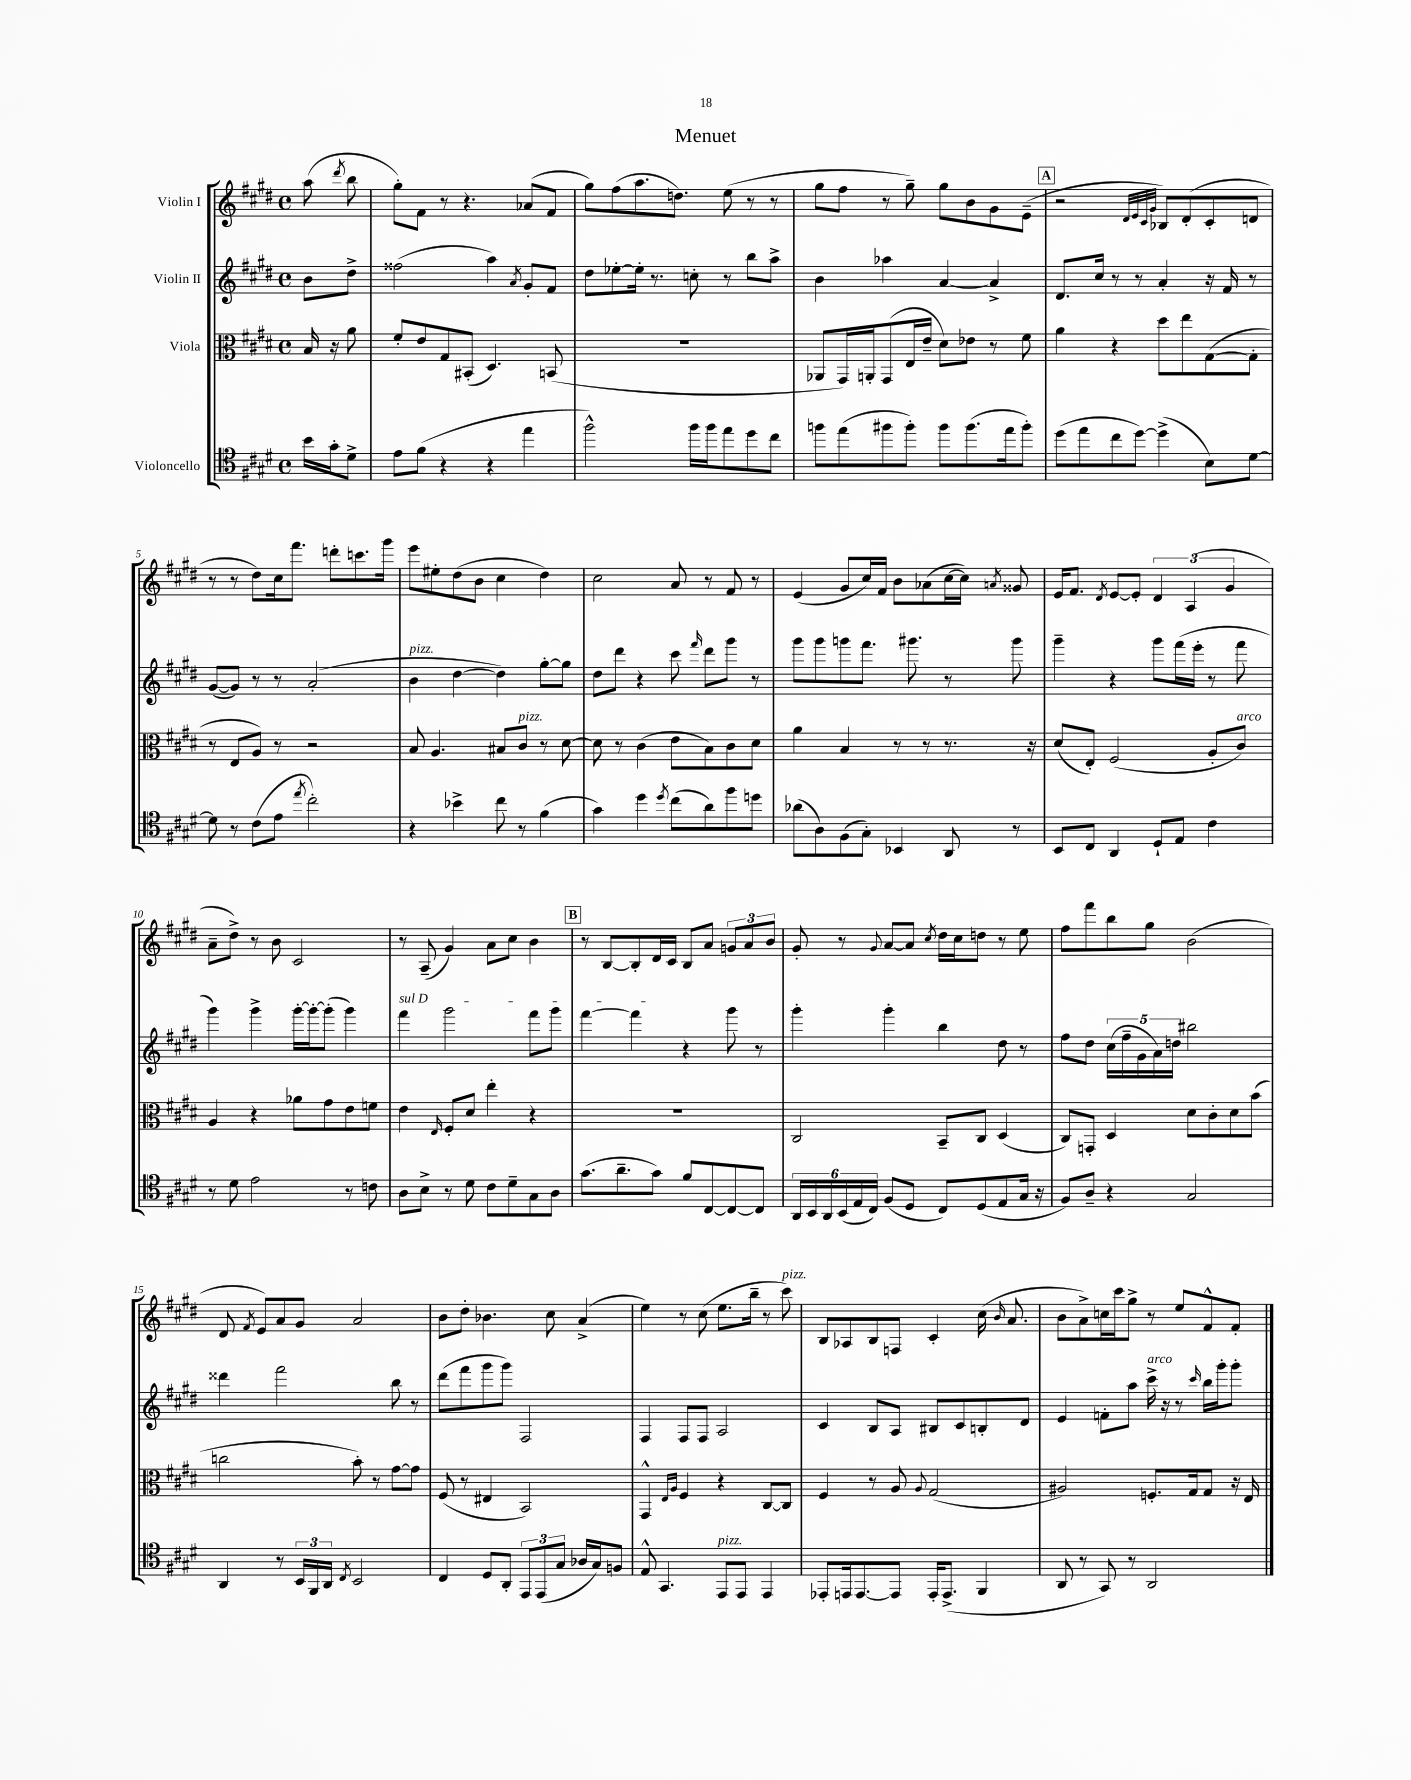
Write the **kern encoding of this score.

**kern	**kern	**kern	**kern
*staff4	*staff3	*staff2	*staff1
*clefC4	*clefC3	*clefG2	*clefG2
*k[f#c#g#d#]	*k[f#c#g#d#]	*k[f#c#g#d#]	*k[f#c#g#d#]
*M4/4	*M4/4	*M4/4	*M4/4
*met(c)	*met(c)	*met(c)	*met(c)
16b	16B	8b	(8aa
16g#'	16r	.	.
.	.	.	8qddd#
8d#^	8a	8dd#^	8bb
=	=	=	=
8e	8f#'	(2ff##	8gg#')
(8f#	8e	.	8f#
4r	8G#	.	8r
.	(8BB#'	.	4.r
4r	4.D#)	4aa)	.
.	.	8qa	.
4ee	.	8g#'	(8a-
.	(8BB	8f#	8f#
=	=	=	=
2ff#^^)	1r	8dd#	8gg#)
.	.	[8ee-'	(8ff#
.	.	16ee-']	8.aa
.	.	8.r	.
.	.	.	8.dd)
16ff#	.	8cc'	.
16ff#	.	.	.
8ee	.	8r	(8ee
8dd#	.	8bb	8r
8cc#	.	8aa^	8r
=	=	=	=
8ff	8AA-	4b	8gg#
(8ee	16GG#)	.	8ff#
.	16AA'	.	.
8ff#	(8GG#	4aa-	8r
8ff#')	16E	.	8gg#~)
.	16e~	.	.
8ff#	8d#)	[4a	8gg#
(8.ff#	8e-	.	8b
.	8r	4a^]	8g#
16ee	.	.	.
8ff#')	8f#	.	(8e~
=	=	=	=
(8dd#	4a	8.d#	2r
8ee	.	.	.
.	.	16cc#	.
8cc#	4r	8r	.
[8dd#)	.	8r	.
.	.	.	32qqd#
.	.	.	32qqe
.	.	.	32qqc#
.	.	.	32qqg#
(4dd#^]	8dd#	4a'	8B-)
.	8ee	.	(8d#'
8B)	([8G#	16r	8c#'
.	.	16f#	.
[8d#	8G#']	8r	8d
=	=	=	=
8d#]	8r	([8g#	8r
8r	8E	8g#])	8r
(8c#	8A)	8r	8dd#)
8e	8r	8r	16cc#
.	.	.	8.fff#
8qee	.	.	.
2cc#')	2r	(2a'	.
.	.	.	8ddd'
.	.	.	8.ccc
.	.	.	16ggg#
=	=	=	=
4r	8B	4b	8eee
.	4.A	.	8ee#'
4b-^	.	[4dd#	(8dd#
.	.	.	8b
8cc#	8B#	4dd#])	4cc#
8r	8c#	.	.
(4f#	8r	[8gg#'	4dd#)
.	[8d#	8gg#]	.
=	=	=	=
4g#)	8d#]	8dd#	2cc#
.	8r	8ddd#	.
4dd#	(4c#	4r	.
8qdd#	.	.	.
(8cc#	8e	8ccc#	8a
.	.	16qqfff#	.
8a)	8B)	8ddd#	8r
8ff#	8c#	8ggg#	8f#
8dd	8d#	8r	8r
=	=	=	=
(8a-	4a	8ggg#	(4e
8A)	.	8ggg#	.
(8F#	4B	8ggg	8g#
8G#')	.	8.fff#	16cc#)
.	.	.	16f#
4BB-	8r	.	8b
.	.	8.ggg#	.
.	8r	.	(8a-
8AA	8.r	8r	[16cc#
.	.	.	16cc#])
.	.	.	8qa
8r	.	8ggg#	8g##
.	16r	.	.
=	=	=	=
8BB	(8d#	4ggg#~	16e
.	.	.	8.f#
8C#	8E')	.	.
.	.	.	8qd#
4AA	(2F#	4r	[8e
.	.	.	8e']
8D#`	.	8ggg#	6d#
8E	.	(16fff#	.
.	.	.	(6A
.	.	16eee'	.
4c#	8A'	8r	.
.	.	.	6g#
.	8c#)	8fff#	.
=	=	=	=
8r	4A	4ggg#)	8a~
8d#	.	.	8dd#^)
2e	4r	4ggg#^	8r
.	.	.	8b
.	8a-	[16ggg#'	2c#
.	.	16ggg#'_	.
.	8g#	(8ggg#']	.
8r	8e	4ggg#)	.
8c	8f	.	.
=	=	=	=
8A	4e	4fff#	8r
8B^	.	.	(8A~
.	16qqE	.	.
8r	8F#'	2ggg#	4g#)
8d#	8d#	.	.
8c#	4ee'	.	8a
8d#~	.	.	8cc#
8G#	4r	8fff#	4b
8A	.	8ggg#	.
=	=	=	=
(8.g#	1r	[4fff#	8r
.	.	.	[8B
8.a~	.	.	.
.	.	4fff#]	8B']
8g#)	.	.	16d#
.	.	.	16c#
8f#	.	4r	8B
[8C#	.	.	8a
8C#_	.	8ggg#	12g
.	.	.	12a
8C#]	.	8r	.
.	.	.	12b
=	=	=	=
24AA	2C#	4ggg#'	8g#'
24BB	.	.	.
24AA	.	.	.
(24BB	.	.	8r
24E	.	.	.
24C#)	.	.	.
.	.	.	8qqg#
(8F#	.	4ggg#'	[8a
8D#	.	.	8a]
.	.	.	8qcc#
8C#)	8BB~	4bb	16dd#
.	.	.	16cc#
(8D#	8C#	.	8dd
8E	(4D#	8dd#	8r
16G#	.	8r	8ee
16r	.	.	.
=	=	=	=
8F#)	8C#)	8ff#	8ff#
8A~	8GG'	8dd#	8fff#
4r	4D#	(20cc#	8bb
.	.	20ff#~	.
.	.	20g#	.
.	.	.	8gg#
.	.	20a)	.
.	.	20dd	.
2G#	8d#	2bb#	(2b
.	8c#'	.	.
.	8d#	.	.
.	(8b	.	.
=	=	=	=
4AA	2cc	4ddd##	8d#
.	.	.	8qf#
.	.	.	8e)
8r	.	2fff#	8a
24BB	.	.	8g#
24FF#	.	.	.
24AA	.	.	.
8qC#	.	.	.
2BB	8b')	.	2a
.	8r	.	.
.	[8g#	8bb	.
.	8g#]	8r	.
=	=	=	=
4C#	(8F#	(8ddd#	8b
.	8r	8fff#	8dd#'
8D#	4E#	8ggg#	4.b-
8AA'	.	8ggg#)	.
12EE	2BB)	2F#	.
(12EE	.	.	.
.	.	.	8cc#
12G#	.	.	.
16A-	.	.	(4a^
16G#)	.	.	.
8F	.	.	.
=	=	=	=
8E^^	4GG#^^	4F#	4ee)
4.GG#	.	.	.
.	16qqE	.	.
.	16qqA	.	.
.	4F#	8F#	8r
.	.	8F#	(8cc#
8EE	4r	2A	8.ee
8EE	.	.	.
.	.	.	16bb~
4EE	[8C#	.	8r
.	8C#]	.	8ccc#)
=	=	=	=
8EE-'	4F#	4c#	8B
16EE	.	.	8A-
[8.EE	.	.	.
.	8r	8B	8B
8EE]	8A	8A	8F
.	8qqA	.	.
16EE'	(2G#	8B#	4c#'
(8.EE^	.	.	.
.	.	8c#	.
4FF#	.	8B'	(16cc#
.	.	.	16qqb
.	.	.	8.a
.	.	8d#	.
=	=	=	=
8AA	2A#)	4e	8b
8r	.	.	8a^)
8GG#)	.	8f'	16cc
.	.	.	16ccc#
8r	.	8aa	8gg#^
2AA	8.F'	16ccc#^	8r
.	.	16r	.
.	.	8r	8ee
.	16G#	.	.
.	.	16qqccc#	.
.	8G#	16bb	8f#^^
.	.	16ggg#'	.
.	16r	8ggg#'	8f#'
.	16E	.	.
==	==	==	==
*-	*-	*-	*-
